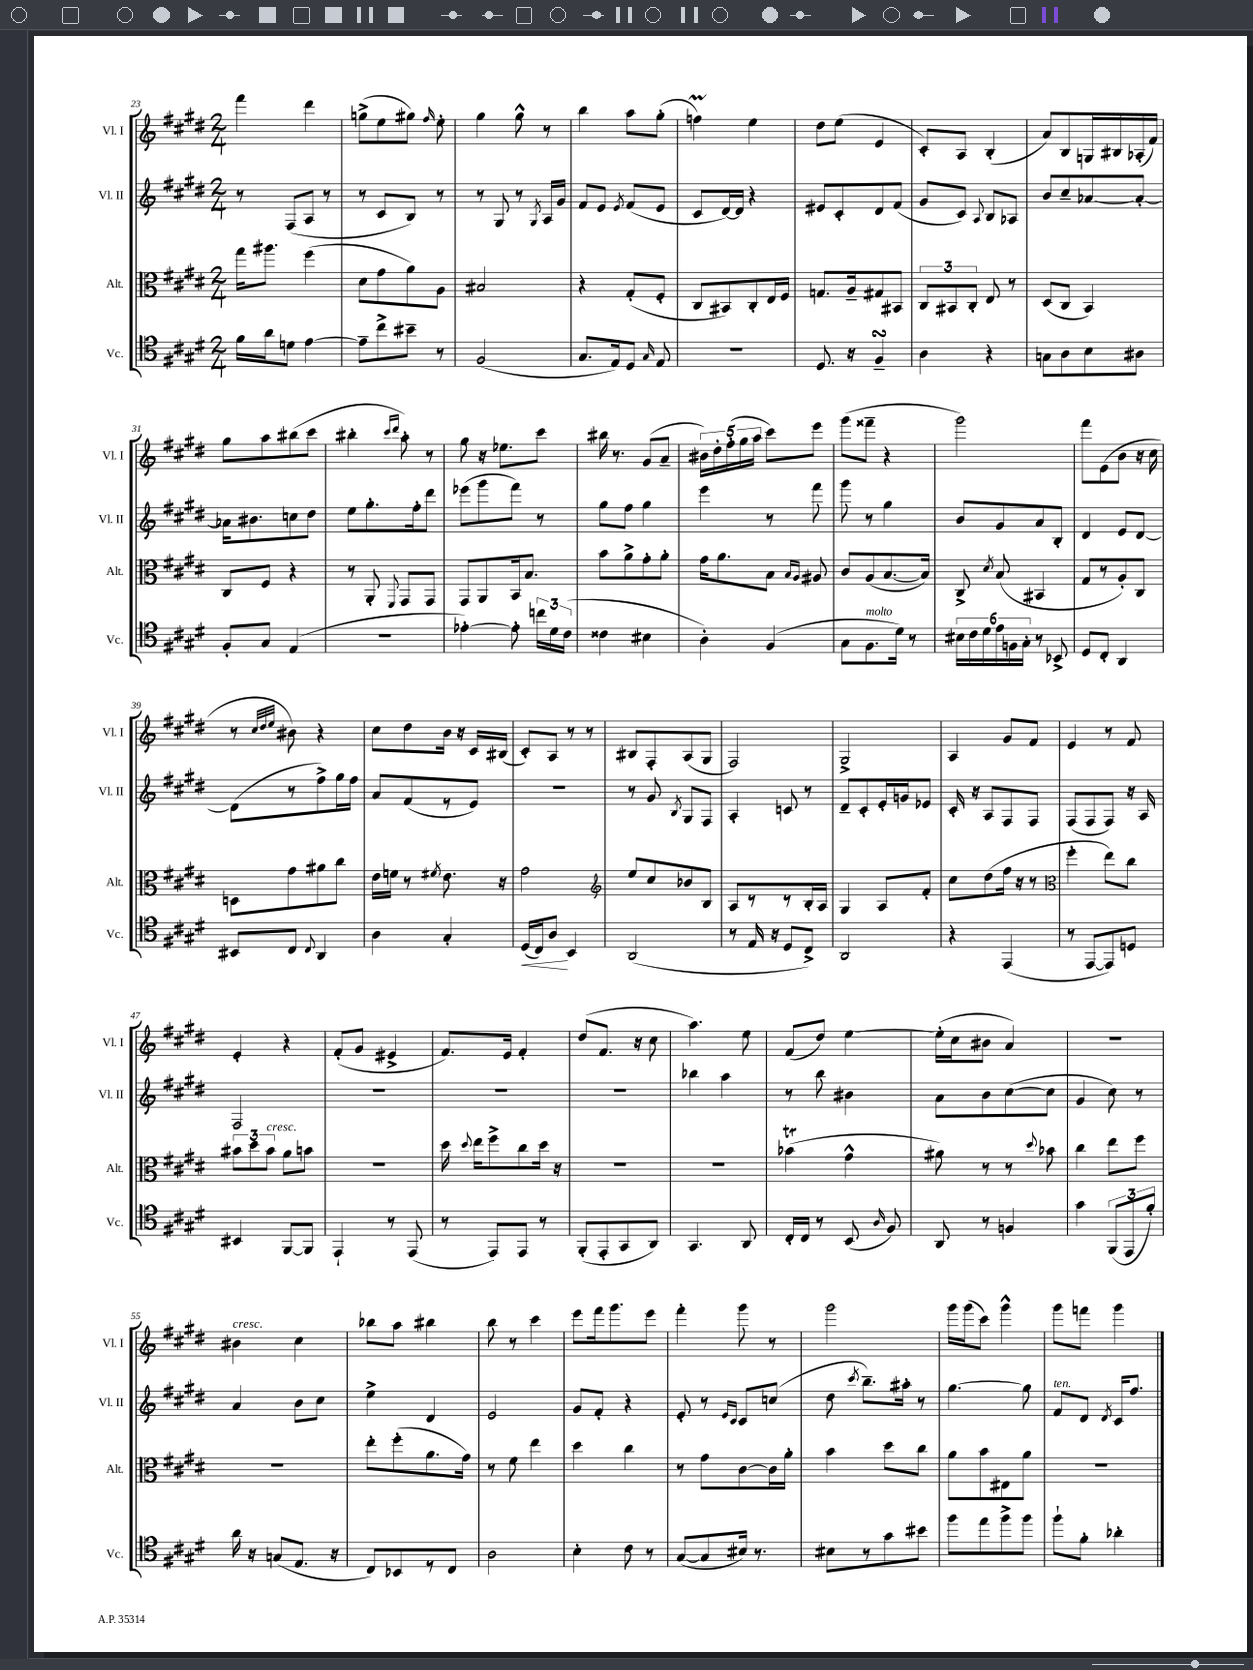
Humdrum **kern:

**kern	**dynam	**kern	**kern	**kern
*part4	*part4	*part3	*part2	*part1
*staff4	*staff4	*staff3	*staff2	*staff1
*I"Vc.	*	*I"Alt.	*I"Vl. II	*I"Vl. I
*I'Vc.	*	*I'Alt.	*I'Vl. II	*I'Vl. I
*clefC4	*	*clefC3	*clefG2	*clefG2
*k[f#c#g#d#]	*	*k[f#c#g#d#]	*k[f#c#g#d#]	*k[f#c#g#d#]
*M2/4	*	*M2/4	*M2/4	*M2/4
=23	=23	=23	=23	=23
16f#\LL	.	16gg#\KL	8r	4fff#\
16a\J	.	8.aa#X\J	.	.
8dn\J	.	.	(8F#/L	.
[4e\	.	(4ff#\	8A/J	4ddd#\
.	.	.	8r	.
=24	=24	=24	=24	=24
8e~\L]	.	8d#\L	8r	(8ggn^\L
8cc#^\	.	8g#\	8c#/L	8ee\
8b#X~\J	.	8a\)	8B/J)	8gg#X\J)
.	.	.	.	16qqff#/
8r	.	8A\J	8r	8ee'\
=25	=25	=25	=25	=25
(2F#/	.	2B#X/	8r	4gg#\
.	.	.	8G#/	.
.	.	.	8r	8gg#^^\
.	.	.	8qG#/	.
.	.	.	16A/LL	8r
.	.	.	16g#/JJ	.
=26	=26	=26	=26	=26
8.G#/L	.	4r	8f#/L	4bb\
.	.	.	8e/J	.
16E/k)	.	.	.	.
.	.	.	8qe/	.
8D#/J	.	(8G#'/L	(8f#/L	8aa\L
16qqG#/	.	.	.	.
8E/	.	8F#'/J	8e/J	(8gg#'\J
=27	=27	=27	=27	=27
2r	.	8C#/L	8c#/L	4ffnM\)
.	.	8BB#X/)	[16d#/L)	.
.	.	.	16d#/JJ]	.
.	.	8C#'/	4r	4ee\
.	.	16E/L	.	.
.	.	16F#/JJ	.	.
=28	=28	=28	=28	=28
8.D#/	.	8.Gn/L	8e#X/L	8dd#\L
.	.	.	8c#'/	(8ee\J
16r	.	16A~/k	.	.
4F#sSSS~/	.	8G#X/	8d#/	4e/
.	.	8BB#X/J	(8f#/J	.
=29	=29	=29	=29	=29
4A\	.	12C#/L	8g#/L	8c#'/L)
.	.	12BB#X/	.	.
.	.	.	8c#/J)	8A/J
.	.	12C#'/J	.	.
.	.	.	8qqA/	.
4r	.	8E/	8B/L	(4B'/
.	.	8r	8A-X/J	.
=30	=30	=30	=30	=30
8Gn\L	.	(8D#/L	8b/L	8a/L)
8A\	.	8C#/J	8cc#~/	8B/
8B\	.	4BB/)	[8a-X/	16Gn/L
.	.	.	.	16B#X/
8A#X\J	.	.	8a-'/J_	(16A-X'/
.	.	.	.	16f#/JJ)
!!LO:LB:g=z
=31	=31	=31	=31	=31
8F#'/L	.	8C#/L	16a-X\KL]	8gg#\L
.	.	.	8.b#X\	.
8G#/J	.	8F#/J	.	8aa\
(4E/	.	4r	8ccn\	(8bb#X\
.	.	.	8dd#\J	8ccc#\J
=32	=32	=32	=32	=32
2r	.	8r	8ee\L	4bb#X'\
.	.	8AA'/	8.gg#'\	.
.	.	.	.	16qqccc#/LL
.	.	8qqFF#/	.	16qqddd#/JJ
.	.	8GG#/L	.	8aa'\)
.	.	.	16ff#'\k	.
.	.	8GG#/J	8ddd#\J	8r
=33	=33	=33	=33	=33
[4e-X'\)	.	8GG#/L	(8eee-X\L	8gg#\
.	.	8AA/	8ggg#\	16r
.	.	.	.	8.ee-X\L
8e-'\]	.	16BB/k	8fff#\J)	.
.	.	8.B/J	.	.
24ccn\LL	.	.	8r	8ccc#\J
24d#\	.	.	.	.
(24c#\JJ	.	.	.	.
=34	=34	=34	=34	=34
4c##X\	.	8b\L	8gg#\L	16bb#X\
.	.	.	.	8.r
.	.	8a^\	8ff#\J	.
4B#X\	.	8g#'\	4gg#\	(8g#/L
.	.	8a'\J	.	8a~/J
=35	=35	=35	=35	=35
4A'\)	.	16g#\KL	4eee\	20b#X\LL)
.	.	.	.	20dd#'\
.	.	8.a\	.	.
.	.	.	.	(20ff#'\
.	.	.	.	20gg#\
.	.	.	.	20aa\JJ
(4F#/	.	8B\J	8r	8ccc#\L)
.	.	16qqB/LL	.	.
.	.	16qqA/JJ	.	.
.	.	8A#X/	8fff#\	8eee\J
=36	=36	=36	=36	=36
8G#\L	.	8c#/L	8ggg#\	(8ggg#\L
!LO:TX:a:i:t=molto	!	!	!	!
8.F#\	.	(8A/	8r	8fff##X~\J
.	.	[8.B/	4gg#\	4r
16d#\Jk)	.	.	.	.
8r	.	.	.	.
.	.	16B/Jk])	.	.
=37	=37	=37	=37	=37
24B#X\LL	.	8C#^/	8b/L	2ggg#\)
24c#\	.	.	.	.
24d#\	.	.	.	.
.	.	8qd#/	.	.
24e\	.	(8B/	8g#/	.
24Fn\	.	.	.	.
24G#'\JJ	.	.	.	.
8r	.	4BB#X/	8a/	.
8BB-X^/	.	.	8B'/J	.
=38	=38	=38	=38	=38
8D#/L	.	8G#/L	4d#/	8fff#\L
8C#'/J	.	8r	.	(8e\
4AA/	.	8A'/)	8e/L	8b\J
.	.	8C#/J	[8d#/J	16r
.	.	.	.	16cc#\
!!LO:LB:g=z
=39	=39	=39	=39	=39
8BB#X/L	.	8Dn\L	(8d#\L]	8r
.	.	.	.	32qqcc#/LLL
.	.	.	.	32qqdd#/
.	.	.	.	32qqee/JJJ
8C#/J	.	8g#\	8r	8b#X\)
8qqC#/	.	.	.	.
4AA/	.	8a#X\	8ff#^\)	4r
.	.	8cc#\J	16gg#\L	.
.	.	.	16ff#\JJ	.
=40	=40	=40	=40	=40
4A\	.	16e\LL	8a/L	8cc#\L
.	.	16fn\JJ	.	.
.	.	8r	(8f#/	8dd#\
.	.	8qf#X/	.	.
4G#'/	.	8.e\	8r	16b\Jk
.	.	.	.	16r
.	.	.	8e/J)	16c#/LL
.	.	16r	.	(16B#X/JJ
=41	=41	=41	=41	=41
!	!LO:HP:b	!	!	!
(16D#/LL	<	2g#\	2r	8c#'/L)
16C#/J)	.	.	.	.
8A/J	.	.	.	8A/J
4BB/	[	.	.	8r
.	.	.	.	8r
=42	=42	=42	=42	=42
*	*	*clefG2	*	*
(2AA/	.	8ee/L	8r	8B#X/L
.	.	8cc#/	8g#/	8F#'/
.	.	.	8qB/	.
.	.	8b-X/	8G#/L	(8A/
.	.	8B/J	8F#/J	8G#/J
=43	=43	=43	=43	=43
8r	.	8A/L	4A'/	2F#/)
16E/	.	8r	.	.
16r	.	.	.	.
8D#/L	.	8r	8cn/	.
8C#^/J)	.	16B'/L	8r	.
.	.	16A/JJ	.	.
=44	=44	=44	=44	=44
2AA/	.	4G#/	8d#~/L	2G#^/
.	.	.	8c#'/	.
.	.	8A/L	16e'/L	.
.	.	.	16gn/J	.
.	.	8f#'/J	8e-X/J	.
=45	=45	=45	=45	=45
4r	.	8cc#\L	16c#'/	4A/
.	.	.	16r	.
.	.	(8dd#\	8A/L	.
(4EE/	.	16ff#\Jk	8F#/	8g#/L
.	.	16r	.	.
.	.	8r	8F#/J	8f#/J
=46	=46	=46	=46	=46
*	*	*clefC3	*	*
8r	.	4ff#'\	(8F#/L	4e/
[8EE/L	.	.	8F#/	.
8EE/])	.	8ee\L)	8F#/J)	8r
8Dn/J	.	8cc#\J	16r	8f#/
.	.	.	16A/	.
!!LO:LB:g=z
=47	=47	=47	=47	=47
4BB#X/	.	12b#X\L	2F#/	4e'/
.	.	12dd#\	.	.
!	!	!LO:TX:a:i:t=cresc.	!	!
.	.	12b#\J	.	.
[8FF#/L	.	8a\L	.	4r
8FF#/J]	.	8bn\J	.	.
=48	=48	=48	=48	=48
4EE`/	.	2r	2r	(8f#'/L
.	.	.	.	8g#/J
8r	.	.	.	4e#X^/
(8EE/	.	.	.	.
=49	=49	=49	=49	=49
8r	.	16dd#\	2r	8.f#/L)
.	.	8qqdd#/	.	.
.	.	16ee\KL	.	.
8EE/L)	.	8ff#^\	.	.
.	.	.	.	16e/Jk
8EE/J	.	8cc#\	.	4f#'/
8r	.	16dd#\Jk	.	.
.	.	16r	.	.
=50	=50	=50	=50	=50
(8FF#'/L	.	2r	2r	(8dd#/L
8EE'/	.	.	.	8.f#/J
8GG#/	.	.	.	.
.	.	.	.	16r
8AA/J)	.	.	.	8cc#\
=51	=51	=51	=51	=51
4.GG#/	.	2r	4bb-X\	4.aa\)
.	.	.	4aa\	.
8AA/	.	.	.	8ee\
=52	=52	=52	=52	=52
16C#'/LL	.	(4b-XT\	8r	(8f#/L
16C#/JJ	.	.	.	.
8r	.	.	8bb\	8dd#/J)
(8BB/	.	4g#^^\	4b#X\	[4ee\
16qqA/	.	.	.	.
8F#/)	.	.	.	.
=53	=53	=53	=53	=53
8AA/	.	8a#X\)	8a\L	(16ee'\LL]
.	.	.	.	16cc#\J
8r	.	8r	8b\	8b#X\J
4Fn/	.	8r	([8cc#\	4a/)
.	.	8qqdd#/	.	.
.	.	8b-X\	8cc#\J]	.
=54	=54	=54	=54	=54
4g#\	.	4cc#\	4g#/	2r
(12FF#/L	.	8ee\L	8cc#\)	.
12EE/	.	.	.	.
.	.	8ff#\J	8r	.
12f#'/J)	.	.	.	.
!!LO:LB:g=z
=55	=55	=55	=55	=55
!	!	!	!	!LO:TX:a:i:t=cresc.
16a\	.	2r	4a/	4b#X\
16r	.	.	.	.
(8Gn/L	.	.	.	.
8.E/J	.	.	8b\L	4cc#\
.	.	.	8cc#\J	.
16r	.	.	.	.
=56	=56	=56	=56	=56
8C#/L)	.	8ee'\L	4ee^\	8bb-X\L
8BB-X/	.	(8ff#'\	.	8aa\J
8r	.	8.a\	4d#/	4bb#X\
8C#/J	.	.	.	.
.	.	16g#\Jk)	.	.
=57	=57	=57	=57	=57
2A\	.	8r	2e/	8bb\
.	.	8f#\	.	8r
.	.	4ee\	.	4ccc#\
=58	=58	=58	=58	=58
4B'\	.	4dd#\	8g#/L	8eee\L
.	.	.	8f#'/J	16fff#\k
.	.	.	.	8.ggg#\
8c#\	.	4cc#\	4r	.
8r	.	.	.	8eee\J
=59	=59	=59	=59	=59
([8G#/L	.	8r	8e'/	4fff#'\
8G#/]	.	8g#\L	8r	.
.	.	.	16qqe/LL	.
.	.	.	16qqc#/JJ	.
16B#X/Jk)	.	[8c#\	8c#/L	8ggg#\
8.r	.	.	.	.
.	.	16c#\L]	(8ccn/J	8r
.	.	16a'\JJ	.	.
=60	=60	=60	=60	=60
8B#X\L	.	4b\	8dd#\	2ggg#\
.	.	.	8qccc#/	.
8r	.	.	8.bb~\L)	.
8g#\	.	8dd#\L	.	.
.	.	.	16aa#X'\Jk	.
8b#X\J	.	8cc#\J	8r	.
=61	=61	=61	=61	=61
8ff#\L	.	8a\L	[4.gg#\	16ggg#\LL
.	.	.	.	(16ggg#\J
8ee\	.	8b\	.	8ccc#\J)
8ff#^\	.	8E#X\	.	4ggg#^^\
8ff#\J	.	8a\J	8gg#\]	.
=62	=62	=62	=62	=62
!	!	!	!LO:TX:a:i:t=ten.	!
8ff#`\L	.	2r	8f#/L	8ggg#\L
8f#'\J	.	.	8d#/J	8fffn\J
.	.	.	8qd#/	.
4a-X'\	.	.	16c#/KL	4ggg#\
.	.	.	8.ff#/J	.
==	==	==	==	==
*-	*-	*-	*-	*-
